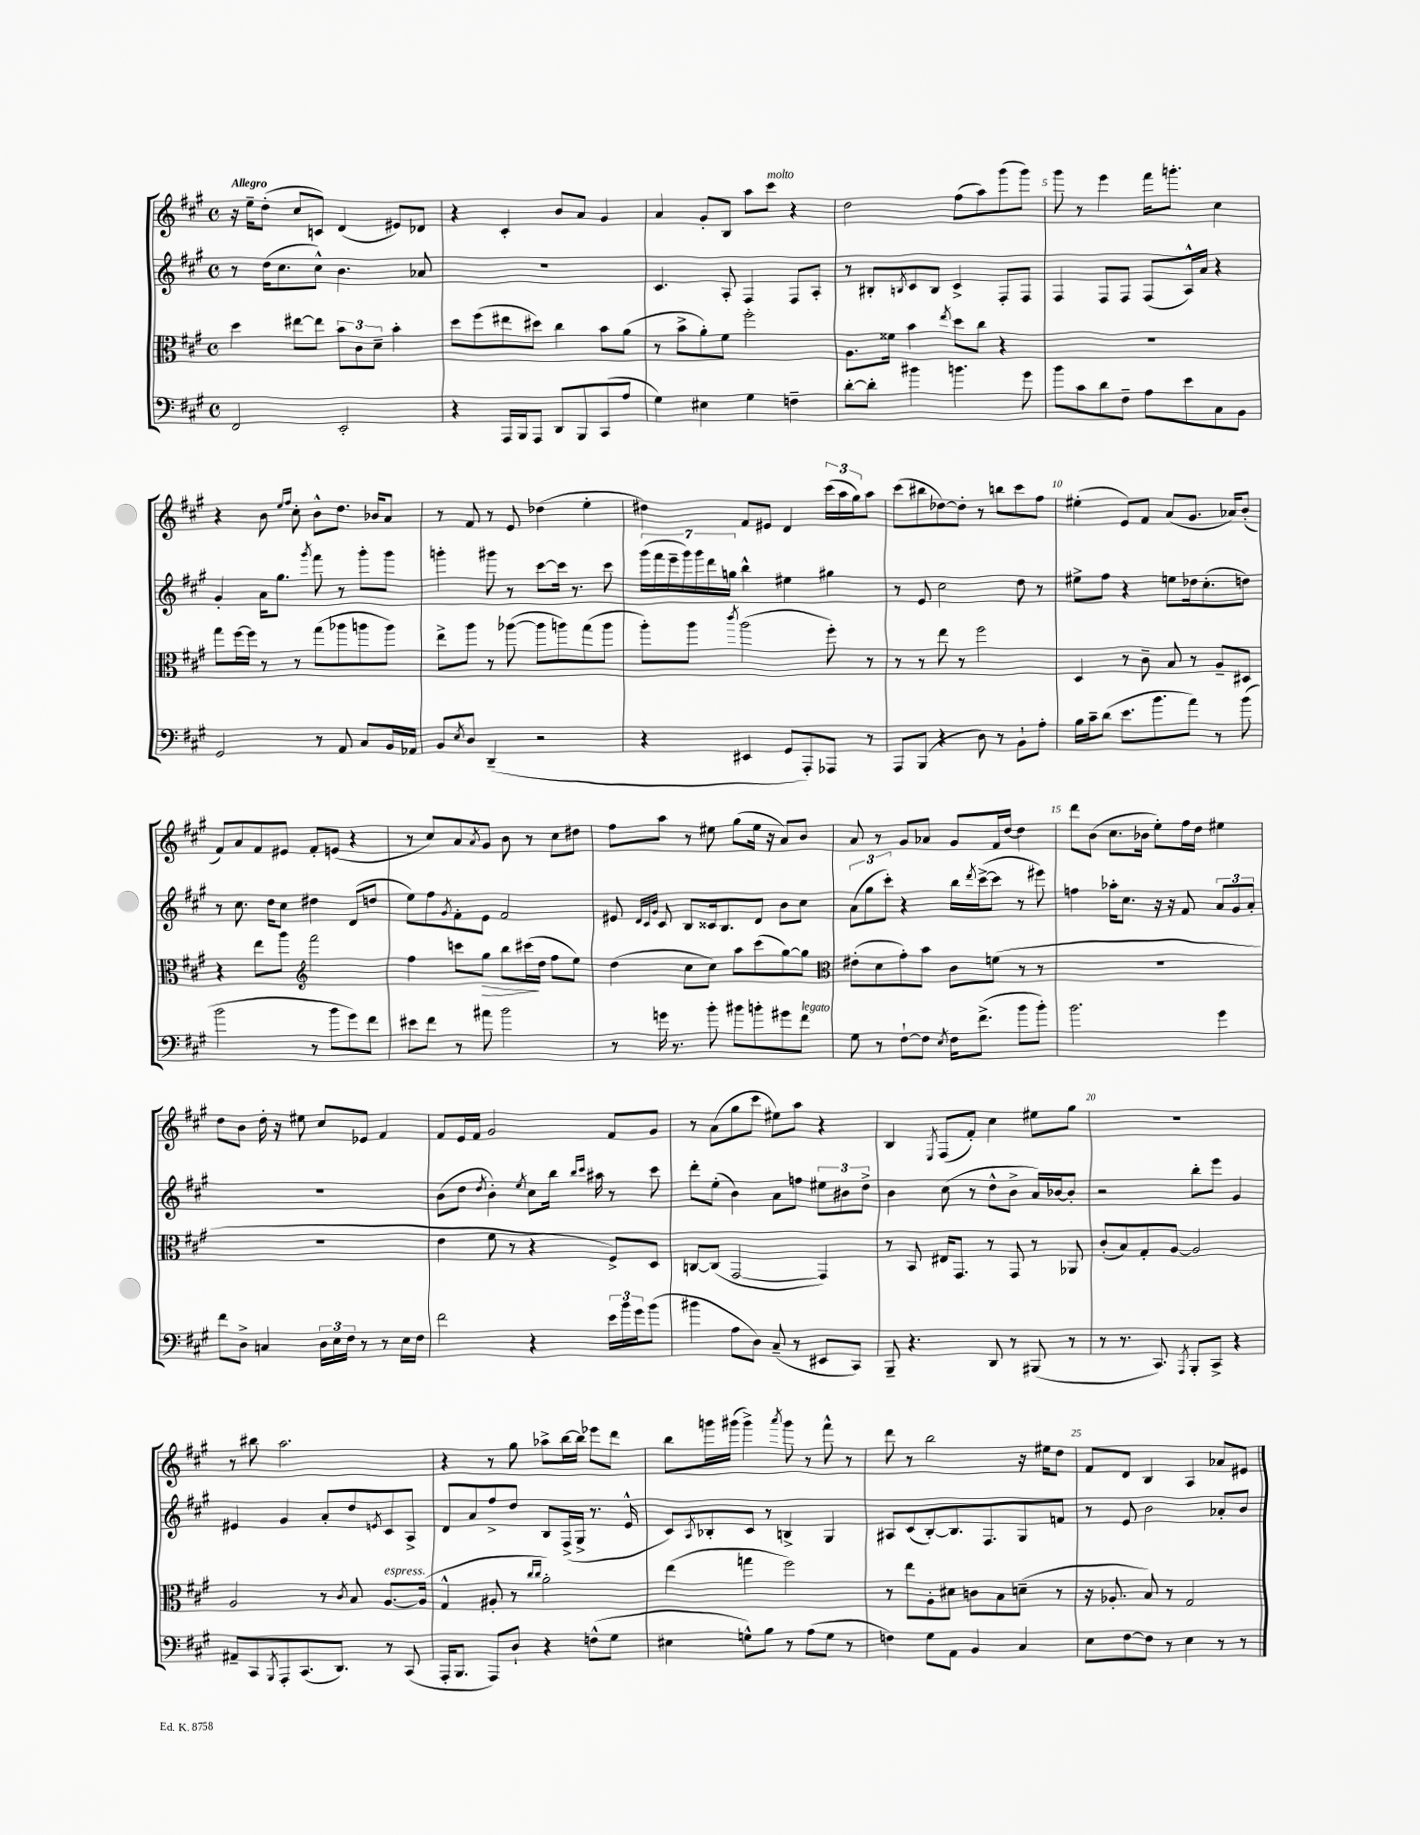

**kern	**kern	**kern	**kern
*staff4	*staff3	*staff2	*staff1
*clefF4	*clefC3	*clefG2	*clefG2
*k[f#c#g#]	*k[f#c#g#]	*k[f#c#g#]	*k[f#c#g#]
*M4/4	*M4/4	*M4/4	*M4/4
*met(c)	*met(c)	*met(c)	*met(c)
2FF#/	4dd\	8r	16r
.	.	.	16ee~\LK
.	.	(16dd\LK	(8dd'\J
.	.	8.cc#\	.
.	[8ee#\L	.	8cc#/L
.	8ee#\]J	8cc#^^\J)	8c/J)
2EE'/	12b\L	4.b\	(4d/
.	12c#\	.	.
.	12d~\J	.	.
.	4b'\	.	8e#/L)
.	.	8a-/	8d-/J
=	=	=	=
4r	8dd\L	1r	4r
.	(8ff#\	.	.
16AAA/LL	8ee#\	.	4c#'/
16BBB/J	.	.	.
8AAA/J	8dd#\J)	.	.
8DD/L	4cc#\	.	8b/L
8BBB/	.	.	8a/J
(8CC#/	8b\L	.	4g#/
8A/J	(8a\J	.	.
=	=	=	=
4G#\)	8r	4.c#/	4a/
.	8b^\L	.	.
4E#\	8a'\)	.	8g#'/L
.	8f#\J	8A'/	8B/J
4G#\	2ff#'\	4F#/	8aa\L
.	.	.	8ccc#\J
4F~\	.	8F#/L	4r
.	.	8A'/J	.
=	=	=	=
[8d'\L	8.A\L	8r	2dd\
8d'\]J	.	8B#'/L	.
.	16f##\Jk	.	.
.	.	8qB/	.
4b#\	4b\	8c#/	.
.	.	8B/J	.
.	8qee/	.	.
4.b\	8dd\L	4c#^/	(8ff#\L
.	8cc#\J	.	8aa\)
.	4r	8F#'/L	(8ggg#\
8g#\	.	8F#/J	8ggg#\J)
=	=	=	=
8b\L	1r	4F#/	8ggg#\
8c#\	.	.	8r
8d\	.	8F#/L	4eee\
8F#~\J	.	8F#/J	.
8A\L	.	(8F#/L	16fff#\LK
.	.	.	8.ggg'\J
8e\	.	16A^^/L)	.
.	.	16a/JJ	.
8C#\	.	4r	4cc#\
8BB\J	.	.	.
=	=	=	=
2GG#/	8gg#\L	4g#'/	4r
.	[16ff#\L	.	.
.	16ff#\]JJ	.	.
.	8r	16a\LK	8b\
.	.	8.gg#\J	.
.	.	.	16qqee/LL
.	.	.	16qqff#/JJ
.	8r	.	8cc#'\
.	.	8qggg#/	.
8r	(8gg#\L	8fff#\	8b^^\L
8AA/	8aa-\	8r	8.dd\J
8C#/L	8aa\	8ggg#'\L	.
.	.	.	16b-/LK
16BB/L	8aa\J)	8ggg#\J	8a/J
16AA-/JJ	.	.	.
=	=	=	=
8BB/L	8ee^\L	4ggg'\	8r
8qE/	.	.	.
8D/J	8aa\J	.	8f#/
(4DD~/	8r	8ggg#\	8r
.	([8aa-\	8r	8e/
2r	8aa-\]L	[8ccc#\L	(4dd-\
.	8aa\)	16ccc#\]Jk	.
.	.	8.r	.
.	(8gg#\	.	4ee'\
.	8aa\J	8ccc#\	.
=	=	=	=
4r	8aa'\L)	(28ggg#\LL	4dd#\)
.	.	28fff#\	.
.	.	28eee~\	.
.	.	28ggg#\)	.
.	8aa\J	.	.
.	.	28ggg#\	.
.	.	28ddd\	.
.	.	28gg\JJ	.
.	8qccc#/	.	.
4EE#/	(2aa\	4bb^^\	8f#/L
.	.	.	8e#/J
8GG#/L	.	4ee#\	4d/
8AAA'/)	.	.	.
8AAA-/J	8ff#'\)	4gg#\	(24ccc#\LL
.	.	.	24aa\
.	.	.	24gg#\J)
8r	8r	.	8aa\J
=	=	=	=
8AAA/L	8r	8r	(8ccc#\L
(8BBB/J	8r	8e/	8bb#\
4r	8ee\	2cc#\	[8dd-\)
.	8r	.	8dd-'\]J
8D\)	2ff#\	.	8r
8r	.	.	8bb\L
8BB`\L	.	8dd\	8ccc#\
8A'\J	.	8r	8ff#\J
=	=	=	=
16B\LL	4D/	8ee#^\L	(4ee#'\
16c#~\J	.	.	.
(8d\J	.	8ff#\J	.
8.e\L	8r	4r	8e/L)
.	8c#~\	.	8f#/J
8.b\	.	.	.
.	8B/	8ee\L	(8a/L
8a\J)	8r	16dd-\k	8.g#/J
.	.	(8.cc#'\	.
8r	8A~/L	.	.
.	.	.	16a-/LK)
(8b\	8D#/J	8dd\J)	(8b'/J
=	=	=	=
2b\	4r	8r	8f#/L)
.	.	8.cc#\	8a/
.	8ee\L	.	8f#/
.	.	16dd\LK	.
.	8aa\J	8cc#\J	8e#/J
*	*clefG2	*	*
8r	2fff#\	4dd#\	8f#'/L
8b\L	.	.	(8e/J
8g#\)	.	(8d/L	4r
8f#\J	.	8dd/J	.
=	=	=	=
8e#\L	4ff#\	8ee\L)	8r
8f#\J	.	8ff#\	8cc#/L)
.	.	8qg#/	.
8r	8ccc\L	8f#'\	8a/
.	.	.	8qa/
8a#\	8gg#\J	8e\J	8g#/J
2b\	8bb\L	2f#/	8b\
.	(16ccc#\L	.	8r
.	16dd\JJ	.	.
.	8ff#\L	.	8cc#\L
.	8ee\J)	.	8dd#\J
=	=	=	=
8r	(4dd\	8e#/	8ff#\L
.	.	32qqd/LLL	.
.	.	32qqc#/	.
.	.	32qqg#/JJJ	.
16g\	.	8c#/	8aa\J
8.r	.	.	.
.	8cc#\L	8B/L	8r
8b'\	8cc#\J)	16c##/k	8ee#\
.	.	8.B/	.
8b#\L	8aa\L	.	(8gg#\L
8b'\	(8ccc#\	8d/J	16ee#\Jk
.	.	.	16r
8g#\	[8gg#\)	8b\L	8a/L)
8f#\J	8gg#\]J	8cc#\J	8b/J
=	=	=	=
*	*clefC3	*	*
8G#\	(8e#'\L	(12a\L	8a/
.	.	12gg#\	.
8r	8d\	.	8r
.	.	12ccc#'\J)	.
[8F#`\L	8g#'\)	4r	8g#/L
8F#\]J	8b\J	.	8a-/J
8qE/	.	.	.
16F#\LK	8c#\L	16bb\LL	8g#/L
.	.	8qddd/	.
(8.f#^\J	.	([16ccc#^\J	.
.	(8f\J	8ccc#\]J	16f#/L
.	.	.	[16dd/JJ
8b\L	8r	8r	4dd\]
8b'\J)	8r	8eee#\)	.
=	=	=	=
2.b\	1r	4ff\	8ddd\L
.	.	.	(8b\J
.	.	16aa-'\LK	8.cc#\L
.	.	8.cc#\J	.
.	.	.	16b-\Jk
.	.	16r	8ee'\L)
.	.	16r	.
.	.	8f#/	16ff#\L
.	.	.	16dd\JJ
4g#\	.	12a/L	4ee#\
.	.	12g#/	.
.	.	12a'/J	.
=	=	=	=
8f#\L	1r	1r	8dd\L
8D^\J	.	.	8b\J
4C/	.	.	16dd'\
.	.	.	16r
.	.	.	8ee#\
24D\LL	.	.	8cc#/L
24E\	.	.	.
24F#\JJ	.	.	.
8r	.	.	8e-/J
8r	.	.	4f#/
16E\LL	.	.	.
16F#\JJ	.	.	.
=	=	=	=
2f#\	4e\	(8b\L	8f#/L
.	.	8dd\J	16e/L
.	.	.	16f#/JJ
.	.	8qdd/	.
.	8f#\	4b'\)	2g#/
.	8r	.	.
.	.	8qee/	.
4r	4r	8cc#\L	.
.	.	16bb\Jk	.
.	.	16qqbb/LL	.
.	.	16qqccc#/JJ	.
.	.	16aa#\	.
24e\LL	8F#^/L)	8r	8f#/L
24b\	.	.	.
24g#\J	.	.	.
(8b\J	8D/J	8ccc#\	8g#/J
=	=	=	=
4b#\	[8C/L	8ddd'\L	8r
.	(8C/]J	(8ee'\J	(8a\L
8A\L	[2GG#/	4b\)	8gg#\
8D\J)	.	.	8ccc#\J
(8C#~/	.	8a\L	8ee#\L)
8r	.	8ff\J	8aa\J
8EE#/L	4GG#/])	12ee#\L	4r
.	.	12b#\	.
8CC#/J)	.	.	.
.	.	12dd^\J	.
=	=	=	=
8BBB~/	8r	4b\	4B/
4.r	8BB/	.	.
.	.	.	8qE/
.	16E#/LK	(8cc#\	(8F#/L
.	8.GG#/J	.	.
.	.	8r	8f#'/J)
8DD/	8r	8dd^^\L	4cc#\
8r	8GG#/	8b^\J	.
(8BBB#/	8r	16a/LL)	8ee#\L
.	.	[16b-/J	.
8r	8AA-/	8b-'/]J	8gg#\J
=	=	=	=
8r	(8c#'/L	2r	1r
8.r	8B/)	.	.
.	8G#'/	.	.
8.CC#/)	.	.	.
.	[8A/J	.	.
8qAAA/	.	.	.
8BBB'/L	2A/]	8bb'\L	.
8CC#^/J	.	8eee\J	.
4r	.	4g#/	.
=	=	=	=
8AA#~/L	2A/	4e#/	8r
8CC#/	.	.	8bb#\
8qBBB/	.	.	.
8AAA'/	.	4g#/	2.aa\
(8.CC#/	.	.	.
.	8r	8a'/L	.
8.DD/J)	.	.	.
.	8qc#/	.	.
.	8B/	8dd/	.
.	.	8qe/	.
8r	[8.A/L	8c#/	.
(8CC#/	.	8A^/J	.
.	(16A/]Jk	.	.
=	=	=	=
16AAA'/LK	4G#^^/	8d/L	4r
8.BBB/J	.	.	.
.	.	8a/	.
8AAA/L)	8A#'/	8ff#^/	8r
8D`/J	8r	8dd/J	8gg#\
.	16qqcc#/LL	.	.
.	16qqcc#/JJ	.	.
4r	2a'\)	8B/L	8aa-^\L
.	.	(16F#^/L	[16bb\L
.	.	16G#^/JJ	16bb\]JJ
(8F^^\L	.	8.r	8eee-\L
8G#\J	.	.	8ddd\J
.	.	16e^^/	.
=	=	=	=
4E#\	(4ee\	8c#/L)	8bb\L
.	.	8qA/	.
.	.	8B-'/	16ggg\L
.	.	.	(16ggg#\JJ
8G^^\L)	4gg\	8c#/J	4ggg#^\)
8B\J	.	8r	.
.	.	.	8qaaa/
8r	2ff#\)	4B^/	8ggg#\
(8A\L	.	.	8r
8G\J	.	4G#/	8fff#^^\
8r	.	.	8r
=	=	=	=
4F\)	8r	8A#/L	8ddd\
.	8ee\L	(8c#/	8r
8G#\L	8A'\	[8B'/)	2bb\
8AA\J	8d#\J	8.B/]	.
4BB/	8c\L	.	.
.	.	8.F#/	.
.	8B\	.	.
4C#/	(8d~\J	8G#/	16r
.	.	.	16ee#\LK
.	8r	8f/J	8dd\J
=	=	=	=
8E\L	16r	8r	8f#/L
.	8.A-'/	.	.
[8F#\	.	8e/	8d/J
8F#\]J	8B/)	2b\	4B/
8r	8r	.	.
4E\	2G#/	.	4A/
8r	.	8a-'/L	8a-/L
8r	.	8b/J	8e#/J
==	==	==	==
*-	*-	*-	*-
